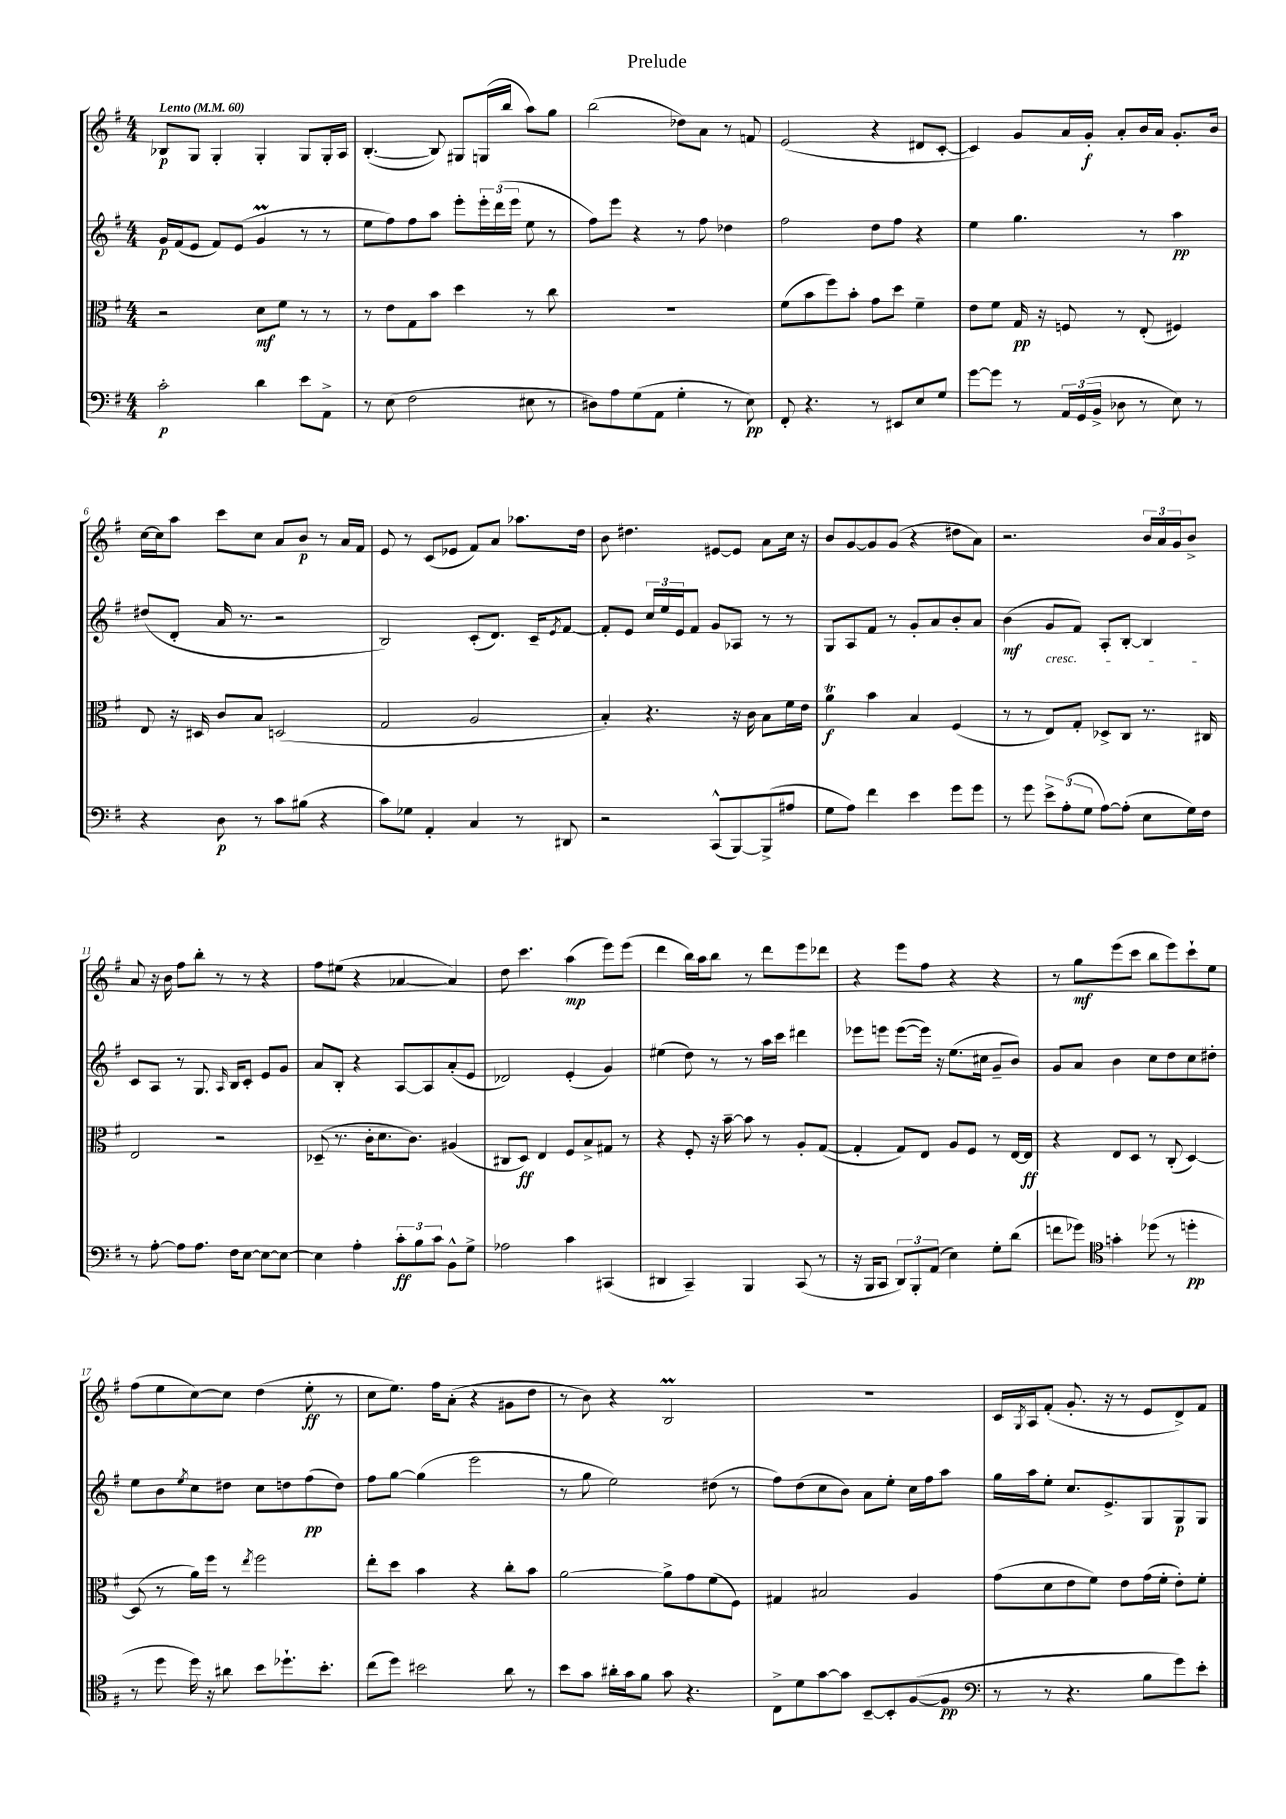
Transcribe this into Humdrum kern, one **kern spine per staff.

**kern	**kern	**kern	**kern
*staff4	*staff3	*staff2	*staff1
*clefF4	*clefC3	*clefG2	*clefG2
*k[f#]	*k[f#]	*k[f#]	*k[f#]
*M4/4	*M4/4	*M4/4	*M4/4
*MM60	*MM60	*MM60	*MM60
2c'	2r	16g	8B-
.	.	(16f#	.
.	.	8e	8G
.	.	8f#)	4G'
.	.	(8e	.
4d	8d	4g	4G'
.	8f#	.	.
8e	8r	8r	8G
8AA^	8r	8r	16G'
.	.	.	16A
=	=	=	=
8r	8r	8ee	([4.B'
(8E	8e	8ff#)	.
2F#	8G	8ff#	.
.	8b	8aa	8B])
.	4dd	8eee'	8G#
.	.	24eee'	(16G
.	.	(24ddd	.
.	.	.	16bb
.	.	24eee	.
8E#	8r	8ee	8aa)
8r	8cc	8r	8gg
=	=	=	=
8D#)	1r	8ff#)	(2bb
8A	.	8eee	.
(8G	.	4r	.
8AA	.	.	.
4G'	.	8r	8dd-)
.	.	8ff#	8a
8r	.	4dd-	8r
8E)	.	.	8f
=	=	=	=
8FF#'	(8f#	2ff#	(2e
4.r	8b	.	.
.	8ff#)	.	.
.	8b'	.	.
8r	8g	8dd	4r
8EE#	8dd	8ff#	.
8E	4f#~	4r	8d#
8G	.	.	[8c'
=	=	=	=
[8g	8e	4ee	4c])
8g]	8f#	.	.
8r	16G	4.gg	8g
.	16r	.	.
24AA	8F	.	16a
(24GG	.	.	.
.	.	.	16g'
24BB^	.	.	.
8D-	8r	.	8a'
8r	(8E'	8r	16b
.	.	.	16a
8E)	4F#)	4aa	8.g'
8r	.	.	.
.	.	.	16b
=	=	=	=
4r	8E	(8dd#	[16cc
.	.	.	16cc]
.	16r	8d'	8aa
.	16D#	.	.
8D	8c	16a	8ccc
.	.	8.r	.
8r	8B	.	8cc
8c	(2D	2r	8a
(8B#	.	.	8b
4r	.	.	8r
.	.	.	16a
.	.	.	16f#
=	=	=	=
8c)	2G	2B)	8e
8G-	.	.	8r
4AA'	.	.	(8c
.	.	.	8e-
4C	2A	(8c'	8f#)
.	.	8.d)	8a
8r	.	.	8.aa-
.	.	16c~	.
.	.	8qe	.
8DD#	.	[8f#	.
.	.	.	16dd
=	=	=	=
2r	4B')	8f#']	8b
.	.	8e	4.dd#
.	4.r	24cc	.
.	.	24ee	.
.	.	24e	.
.	.	8f#	.
(8CC^^	.	8g	[8e#
[8BBB)	16r	8A-	8e#]
.	16c	.	.
(8BBB^]	8B	8r	8a
8A#	16f#	8r	16cc
.	16e	.	16r
=	=	=	=
8G	4a	8G	8b
8A)	.	8A	[8g
4f#	4b	8f#	8g]
.	.	8r	(8g
4e	4B	8g'	4r
.	.	8a	.
8g	(4F#	8b'	8dd#
8g	.	8a	8a)
=	=	=	=
8r	8r	(4b	2.r
8g	8r	.	.
12e^	8E)	8g	.
(12A'	.	.	.
.	8G'	8f#)	.
12G	.	.	.
[8A)	8D-^	8A'	.
(8A']	8C	[8B'	.
8E	8.r	4B]	24b
.	.	.	24a
.	.	.	24g
16G)	.	.	8b^
16F#	16C#	.	.
=	=	=	=
8r	2E	8c	8a
[8A'	.	8A	16r
.	.	.	16b
8A]	.	8r	8ff#
8.A	.	8.G	8bb'
.	2r	.	8r
.	.	16qqA	.
16F#	.	16B	.
[8E	.	8c'	8r
8E_	.	8e	4r
8E_	.	8g	.
=	=	=	=
4E]	(8D-~	8a	8ff#
.	8.r	8B'	(8ee#
4A'	.	4r	4r
.	16c'	.	.
.	8.d	.	.
12c'	.	[8A	[4a-
.	8.c)	.	.
12B	.	.	.
.	.	8A]	.
12c	.	.	.
8BB^^	(4A#	(8a'	4a-])
8G^	.	8e	.
=	=	=	=
2A-	8C#	2d-)	8dd
.	8D)	.	4.ccc
.	4E	.	.
4c	8F#	(4e'	(4aa
.	8B^	.	.
(4CC#	8G#	4g)	8eee)
.	8r	.	(8eee
=	=	=	=
4DD#	4r	(4ee#	4ddd
4CC~)	8F#'	8dd)	16bb)
.	.	.	16aa
.	16r	8r	8bb
.	[16b~	.	.
4BBB	8b]	8r	8r
.	8r	16aa	8ddd
.	.	16ccc	.
(8CC	8A'	4ddd#	8eee
8r	([8G	.	8ddd-
=	=	=	=
16r	4G']	8eee-	4r
16BBB	.	.	.
8CC	.	8eee	.
12DD)	8G)	([8eee	8eee
12BBB'	.	.	.
.	8E	16eee])	8ff#
(12AA	.	.	.
.	.	16r	.
4E)	8A	(8.ee	4r
.	8F#	.	.
.	.	16cc#	.
8G'	8r	8g~	4r
(8d	[16E	8b)	.
.	16E]	.	.
=	=	=	=
8f	4r	8g	8r
8g-)	.	8a	8gg
*clefC4	*	*	*
4g'	8E	4b	(8eee
.	8D	.	8ccc
(8dd-	8r	8cc	8bb
8r	(8C'	8dd	8eee)
4dd'	[4D)	8cc	8ccc`
.	.	8dd#'	8ee
=	=	=	=
8r	(8D]	8ee	(8ff#
8dd	8r	8b	8ee
.	.	8qee	.
16dd)	16a)	8cc	[8cc)
16r	16ff#	.	.
8a#	8r	8dd#	8cc]
.	8qee	.	.
8b	2ff#	8cc	(4dd
8.dd-`	.	8dd	.
.	.	(8ff#	8ee'
8.b'	.	.	.
.	.	8dd)	8r
=	=	=	=
(8cc	8ee'	8ff#	8cc
8dd)	8dd	[8gg	8.ee)
2b#	4b	(4gg]	.
.	.	.	16ff#
.	.	.	(8a'
.	4r	2eee	4r
8a	8cc'	.	8g#
8r	8b	.	8dd
=	=	=	=
8b	[2a	8r	8r
8g	.	8gg	8b)
16a#'	.	2ee)	4r
16g	.	.	.
8f#	.	.	.
8g	8a^]	.	2B
4.r	8g	.	.
.	(8f#	(8dd#	.
.	8F#)	8r	.
=	=	=	=
8C^	4G#	8ff#)	1r
8d	.	(8dd	.
[8g	2B#	8cc	.
8g]	.	8b)	.
[8BB~	.	8a	.
8BB']	.	8ee'	.
([8F#	4A	16cc	.
.	.	16ff#	.
8F#]	.	8aa	.
=	=	=	=
*clefF4	*	*	*
8r	(8g	16gg	16c
.	.	.	8qG
.	.	16aa	16A
8r	8d	8ee'	(8f#'
4.r	8e	8.cc	8.g'
.	8f#)	.	.
.	.	8.e^	16r
.	8e	.	8r
8B	(16g	8G	8e
.	16f#'	.	.
8g)	8e')	8G	8d^)
8e'	8f#'	8G	8f#
==	==	==	==
*-	*-	*-	*-
